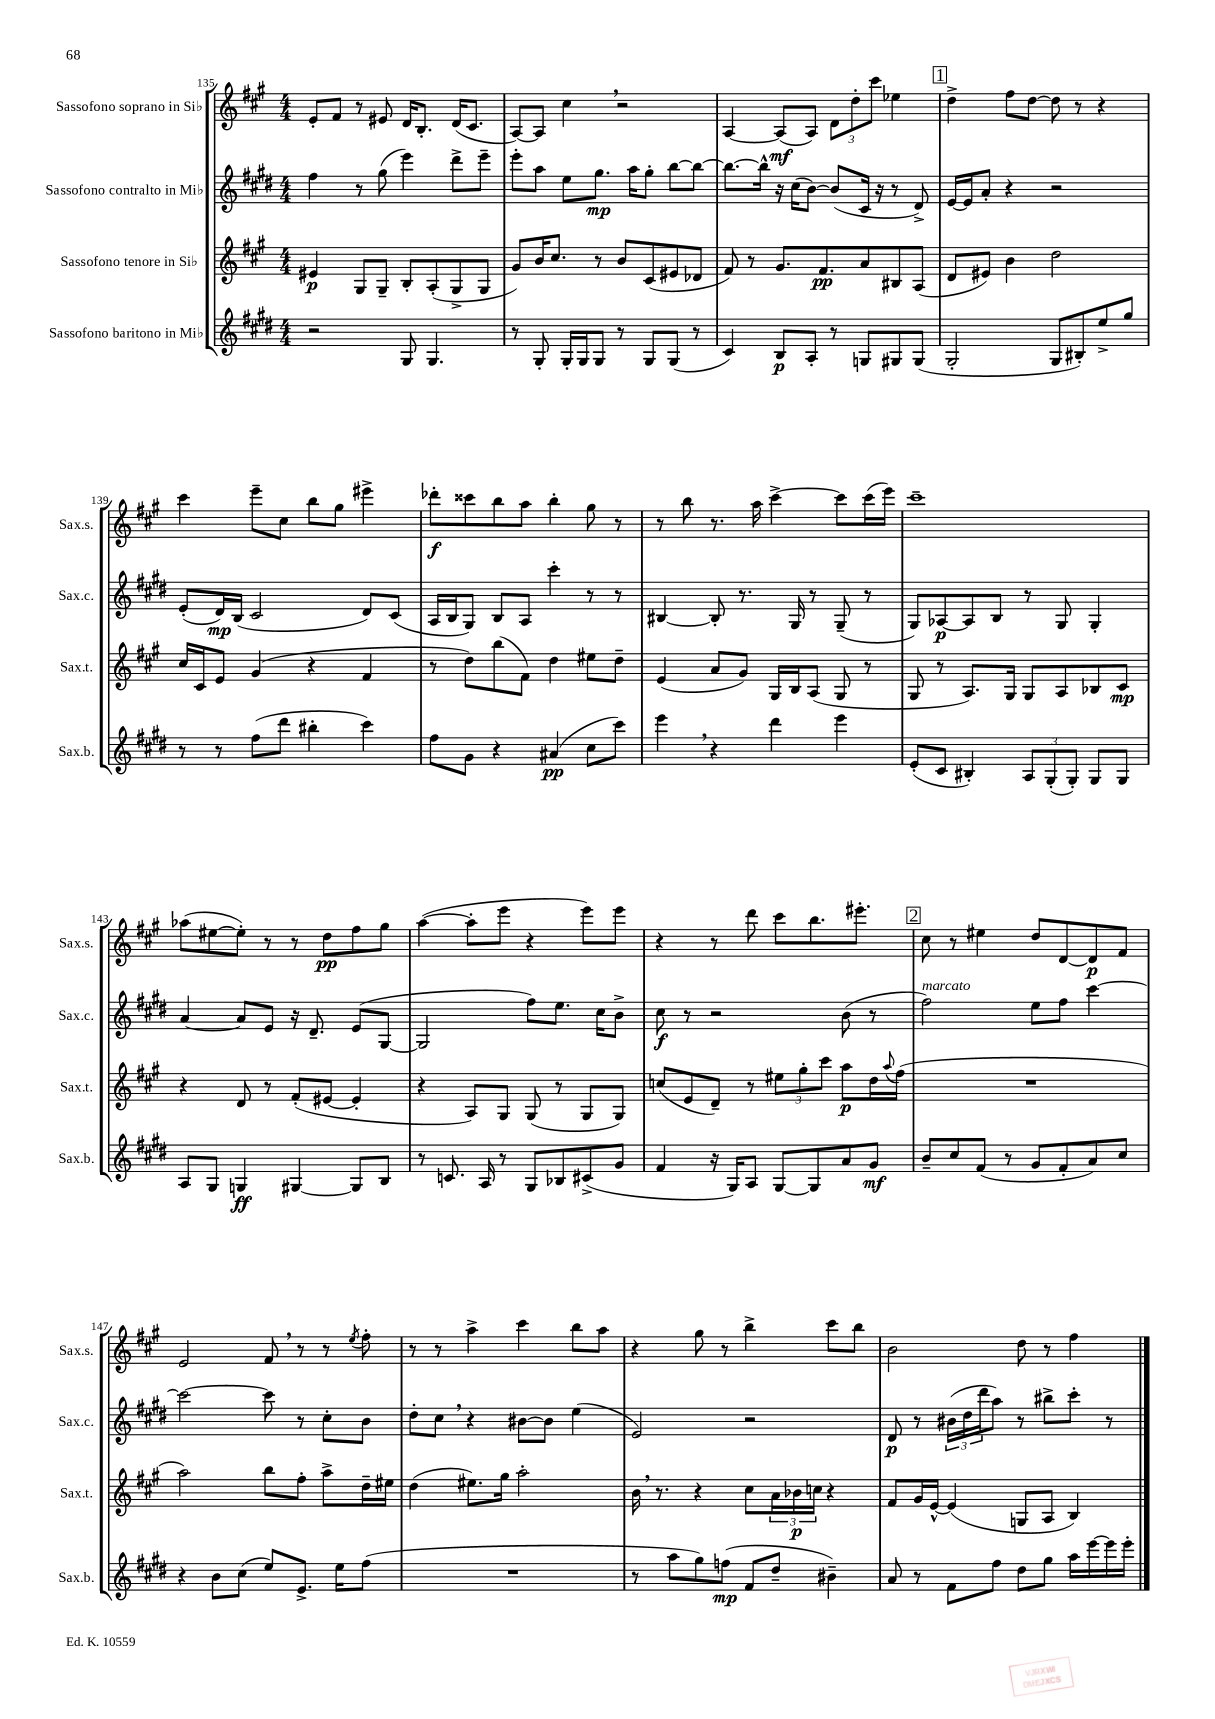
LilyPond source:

<<
\new StaffGroup <<
\new Staff = "s0" \with { instrumentName = "Sassofono soprano in Sib" shortInstrumentName = "Sax.s." } {
    \clef treble \key a \major \numericTimeSignature \time 4/4
    e'8-. fis'8 r8 eis'8 d'16 b8.-. d'16( cis'8. |
    a8~) a8 cis''4 \breathe r2 |
    a4~ a8\mf( a8) \tuplet 3/2 { d'8 d''8-. cis'''8 } ees''4 |
    \mark \markup { \box "1" } d''4-> fis''8 d''8~ d''8 r8 r4 |
    cis'''4 e'''8-- cis''8 b''8 gis''8 eis'''4-> |
    des'''8-.\f cisis'''8 b''8 a''8 b''4-. gis''8 r8 |
    r8 b''8 r8. a''16 cis'''4~-> cis'''8 cis'''16( e'''16) |
    cis'''1-- |
    aes''8( eis''8~ eis''8-.) r8 r8 d''8\pp fis''8 gis''8 |
    a''4~( a''8-. e'''8 r4 e'''8) e'''8 |
    r4 r8 d'''8 cis'''8 b''8. eis'''8.-. |
    \mark \markup { \box "2" } cis''8 r8 eis''4 d''8 d'8~ d'8\p fis'8 |
    e'2 fis'8 \breathe r8 r8 \acciaccatura { e''8 } fis''8-. |
    r8 r8 a''4-> cis'''4 b''8 a''8 |
    r4 gis''8 r8 b''4-> cis'''8 b''8 |
    b'2 d''8 r8 fis''4 \bar "|." |
}
\new Staff = "s1" \with { instrumentName = "Sassofono contralto in Mib" shortInstrumentName = "Sax.c." } {
    \clef treble \key e \major \numericTimeSignature \time 4/4
    fis''4 r8 gis''8( e'''4) dis'''8-> e'''8-- |
    e'''8-. a''8 e''8 gis''8.\mp a''16 gis''8-. b''8~ b''8~ |
    b''8.~ b''16-^ r16 cis''16( b'8~) b'8( cis'16 r16 r8 dis'8->) |
    \mark \markup { \box "1" } e'16~ e'16 a'8-. r4 r2 |
    e'8-.( dis'16\mp) b16( cis'2 dis'8) cis'8( |
    a16 b16 gis8) b8 a8 cis'''4-. r8 r8 |
    bis4~ bis8-. r8. gis16 r8 gis8--( r8 |
    gis8) aes8~\p aes8 b8 r8 gis8 gis4-. |
    a'4~ a'8 e'8 r16 dis'8.-- e'8( gis8~ |
    gis2 fis''8) e''8. cis''16 b'8-> |
    cis''8\f r8 r2 b'8( r8 |
    \mark \markup { \box "2" } fis''2^\markup { \italic "marcato" }) e''8 fis''8 cis'''4~ |
    cis'''2~ cis'''8 r8 cis''8-. b'8 |
    dis''8-. cis''8 \breathe r4 bis'8~ bis'8 e''4( |
    e'2) r2 |
    dis'8\p r8 \tuplet 3/2 { bis'16( dis''16 dis'''16 } a''8) r8 bis''8-> cis'''8-. r8 \bar "|." |
}
\new Staff = "s2" \with { instrumentName = "Sassofono tenore in Sib" shortInstrumentName = "Sax.t." } {
    \clef treble \key a \major \numericTimeSignature \time 4/4
    eis'4\p gis8 gis8-- b8-. a8-.( gis8-> gis8 |
    gis'8) b'16 cis''8. r8 b'8 cis'8( eis'8 des'8 |
    fis'8) r8 gis'8. fis'8.\pp a'8 bis8 a8( |
    \mark \markup { \box "1" } d'8 eis'8) b'4 d''2 |
    cis''16 cis'16 e'8 gis'4( r4 fis'4 |
    r8 d''8) b''8( fis'8) d''4 eis''8 d''8-- |
    e'4( a'8 gis'8) gis16 b16 a8( gis8 r8 |
    gis8 r8 a8.) gis16 gis8 a8 bes8 cis'8\mp |
    r4 d'8 r8 fis'8-.( eis'8~ eis'4-. |
    r4 a8) gis8 gis8( r8 gis8 gis8) |
    c''8( e'8 d'8--) r8 \tuplet 3/2 { eis''8 gis''8-. cis'''8 } a''8\p d''16 \appoggiatura { a''8 } fis''16( |
    \mark \markup { \box "2" } R1 |
    a''2) b''8 fis''8-. a''8-> d''16-- eis''16 |
    d''4( eis''8.) gis''16 a''2-. |
    b'16 \breathe r8. r4 cis''8 \tuplet 3/2 { a'16 bes'16\p c''16 } r4 |
    fis'8 gis'16 e'16~-^ e'4( g8 a8 b4) \bar "|." |
}
\new Staff = "s3" \with { instrumentName = "Sassofono baritono in Mib" shortInstrumentName = "Sax.b." } {
    \clef treble \key e \major \numericTimeSignature \time 4/4
    r2 gis8 gis4. |
    r8 gis8-. gis16-. gis16 gis8 r8 gis8 gis8( r8 |
    cis'4) b8\p a8-. r8 g8 gis8 gis8( |
    \mark \markup { \box "1" } gis2-. gis8 bis8-.) e''8-> gis''8 |
    r8 r8 fis''8( dis'''8 bis''4-. cis'''4) |
    fis''8 gis'8 r4 ais'4\pp( cis''8 cis'''8) |
    e'''4 \breathe r4 dis'''4 e'''4 |
    e'8-.( cis'8 bis4-.) \tuplet 3/2 { a8 gis8-.( gis8-.) } gis8 gis8 |
    a8 gis8 g4\ff gis4~ gis8 b8 |
    r8 c'8. a16 r8 gis8 bes8 cis'8->( gis'8 |
    fis'4 r16 gis16) a8 gis8~ gis8 a'8 gis'8\mf |
    \mark \markup { \box "2" } b'8-- cis''8 fis'8( r8 gis'8 fis'8-. a'8) cis''8 |
    r4 b'8 cis''8( e''8) e'8.-> e''16 fis''8( |
    R1 |
    r8 a''8 gis''8) f''8\mp( fis'8 dis''8-- bis'4--) |
    a'8 r8 fis'8 fis''8 dis''8 gis''8 a''16 e'''16~ e'''16 e'''16-. \bar "|." |
}
>>
>>
\layout { \context { \Score currentBarNumber = #135 } }
